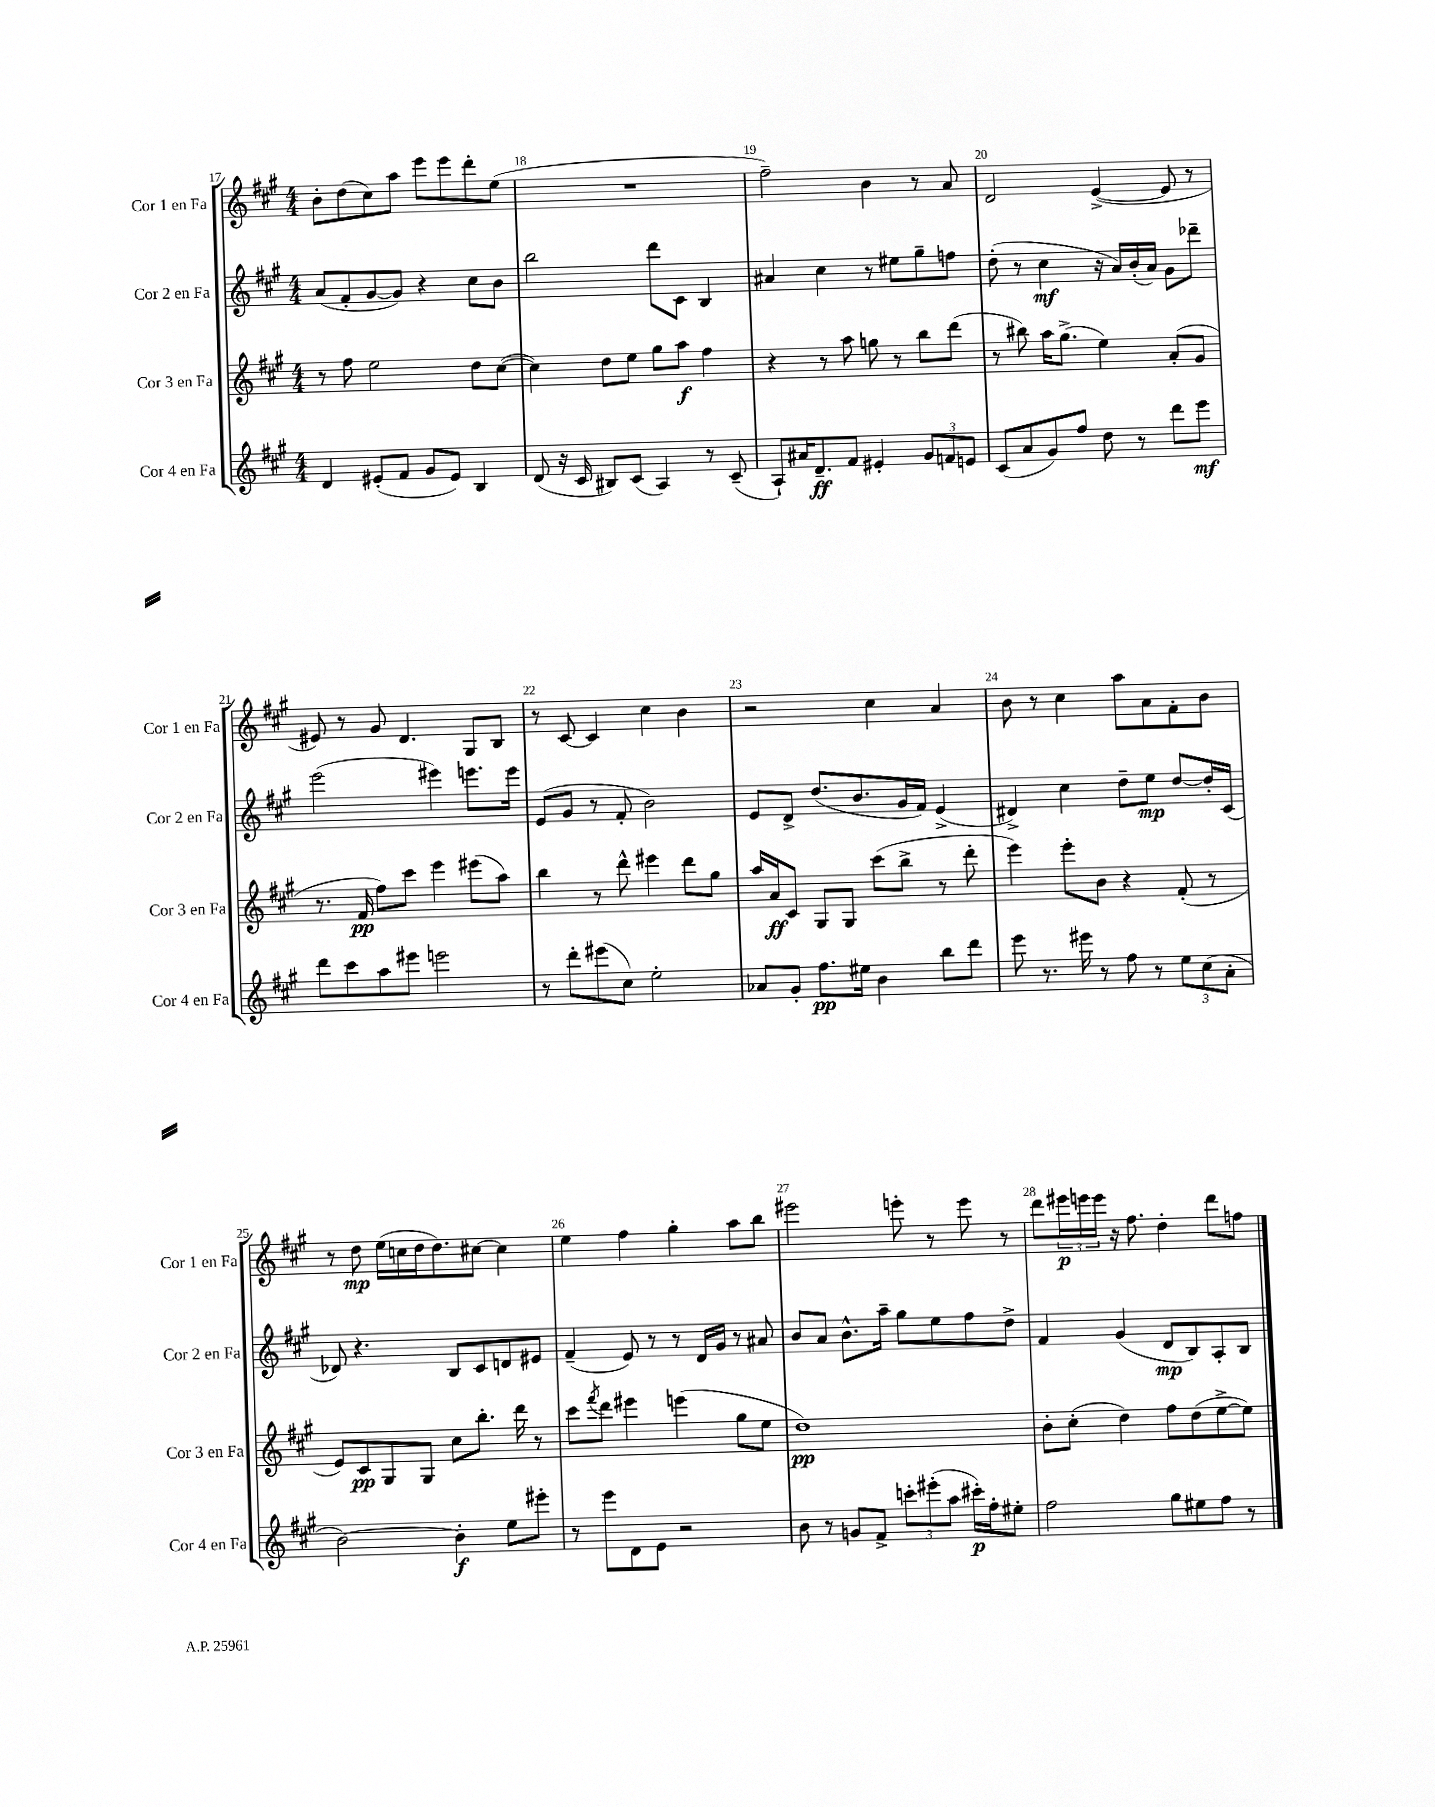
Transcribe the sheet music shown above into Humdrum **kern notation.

**kern	**kern	**kern	**kern
*staff4	*staff3	*staff2	*staff1
*clefG2	*clefG2	*clefG2	*clefG2
*k[f#c#g#]	*k[f#c#g#]	*k[f#c#g#]	*k[f#c#g#]
*M4/4	*M4/4	*M4/4	*M4/4
4d/	8r	(8a/L	8b'\L
.	8ff#\	8f#'/	(8dd\
(8e#'/L	2ee\	[8g#/	8cc#\)
8f#/J	.	8g#/]J)	8aa\J
8g#/L	.	4r	8eee\L
8e#/J)	.	.	8eee\
4B/	8dd\L	8cc#\L	8ddd'\
.	([8cc#\J	8b\J	(8ee\J
=	=	=	=
(8d/	4cc#\])	2bb\	1r
16r	.	.	.
16c#/	.	.	.
8B#/L)	8dd\L	.	.
(8c#/J	8ee\J	.	.
4A/)	8gg#\L	8ddd\L	.
.	8aa\J	8c#\J	.
8r	4ff#\	4B/	.
(8c#~/	.	.	.
=	=	=	=
8A`/L)	4r	4a#/	2ff#~\)
16a#/K	.	.	.
8.d~/	.	.	.
.	8r	4cc#\	.
8f#/J	8aa\	.	.
4e#'/	8gg\	8r	4b\
.	8r	8ee#\L	.
12g#/L	8bb\L	8gg#~\	8r
12f/	.	.	.
.	(8ddd\J	8ff\J	8a/
12e/J	.	.	.
=	=	=	=
(8c#/L	8r	(8dd'\	2d/
8a/	8bb#\)	8r	.
8g#/)	16aa\LK	4cc#\	.
.	(8.gg#^\J	.	.
8ff#/J	.	.	.
8dd\	4ee\)	16r	([4e^/
.	.	16a/LL)	.
8r	.	(16b'/	.
.	.	16a/JJ)	.
8ddd\L	(8a'/L	8g#\L	8e/]
8eee\J	8g#/J	8ddd-~\J	8r
=	=	=	=
8ddd\L	8.r	(2eee\	8e#/)
8ccc#\	.	.	8r
.	16f#/	.	.
8aa\	8ff#\L)	.	8g#/
8eee#\J	8ccc#\J	.	4.d/
2eee\	4eee\	4eee#\)	.
.	(8eee#\L	8.eee\L	8G#/L
.	8aa\J)	.	8B/J
.	.	16eee\Jk	.
=	=	=	=
8r	4bb\	(8e/L	8r
8ddd'\L	.	8g#/J	[8c#/
(8eee#\	8r	8r	4c#/]
8cc#\J)	8ddd^^\	8f#'/	.
2ee'\	4eee#\	2b\)	4cc#\
.	8ddd\L	.	4b\
.	8gg#\J	.	.
=	=	=	=
8a-/L	16aa/LL	8e/L	2r
.	16a/J	.	.
8g#'/J	8c#/J	8d^/J	.
8.ff#\L	8G#/L	(8.dd/L	.
.	8G#/J	.	.
16ee#\Jk	.	8.b/	.
4b\	(8ccc#\L	.	4cc#\
.	8bb^\J	16g#/L	.
.	.	16f#/JJ)	.
8bb\L	8r	(4e^/	4a/
8ddd\J	8ddd'\	.	.
=	=	=	=
8eee\	4eee\)	4d#^/)	8b\
8.r	.	.	8r
.	8eee'\L	4cc#\	4cc#\
16eee#\	.	.	.
8r	8b\J	.	.
8ff#\	4r	8dd~\L	8aa\L
8r	.	8ee\J	8a\
12ee\L	(8f#'/	[8dd/L	8f#'\
(12cc#\	.	.	.
.	8r	16dd'/]L	8b\J
12a'\J	.	.	.
.	.	(16c#/JJ	.
=	=	=	=
[2b\)	8e/L)	8d-/)	8r
.	8c#/	4.r	8dd\
.	8G#/	.	(16ee\LL
.	.	.	16cc\
.	8G#/J	.	16dd\J
.	.	.	8.dd\)
4b'\]	8cc#\L	8B/L	.
.	8.bb'\J	8c#/	[8cc#\J
8ee\L	.	8d/	4cc#\]
.	16ddd\	.	.
8eee#'\J	8r	8e#/J	.
=	=	=	=
8r	8ccc#\L	(4f#~/	4ee\
.	8qfff#/	.	.
8eee\L	8ddd\J	.	.
8d\	4eee#\	8e/)	4ff#\
8e\J	.	8r	.
2r	(4eee\	8r	4gg#'\
.	.	16d/LL	.
.	.	16g#/JJ	.
.	8gg#\L	8r	8aa\L
.	8ee\J	8a#/	8bb\J
=	=	=	=
8b\	1dd)	8b/L	2eee#\
8r	.	8a/J	.
8g/L	.	8.b^^\L	.
8f#^/J	.	.	.
.	.	16aa~\Jk	.
12ccc'\L	.	8gg#\L	8eee'\
(12eee#'\	.	.	.
.	.	8ee\	8r
12aa\J	.	.	.
16ccc#'\LL)	.	8ff#\	8eee\
16ff#'\J	.	.	.
8ee#'\J	.	8dd^\J	8r
=	=	=	=
2ff#\	8b'\L	4f#/	8ddd\L
.	(8cc#'\J	.	24eee#\L
.	.	.	24eee\
.	.	.	24eee\JJ
.	4dd\)	(4g#/	16r
.	.	.	8.ff#\
8gg#\L	8ff#\L	8d/L	4dd'\
8ee#\	(8dd\	8B/)	.
8ff#\J	[8ee^\	8A'/	8ddd\L
8r	8ee\]J)	8B/J	8ff\J
==	==	==	==
*-	*-	*-	*-
